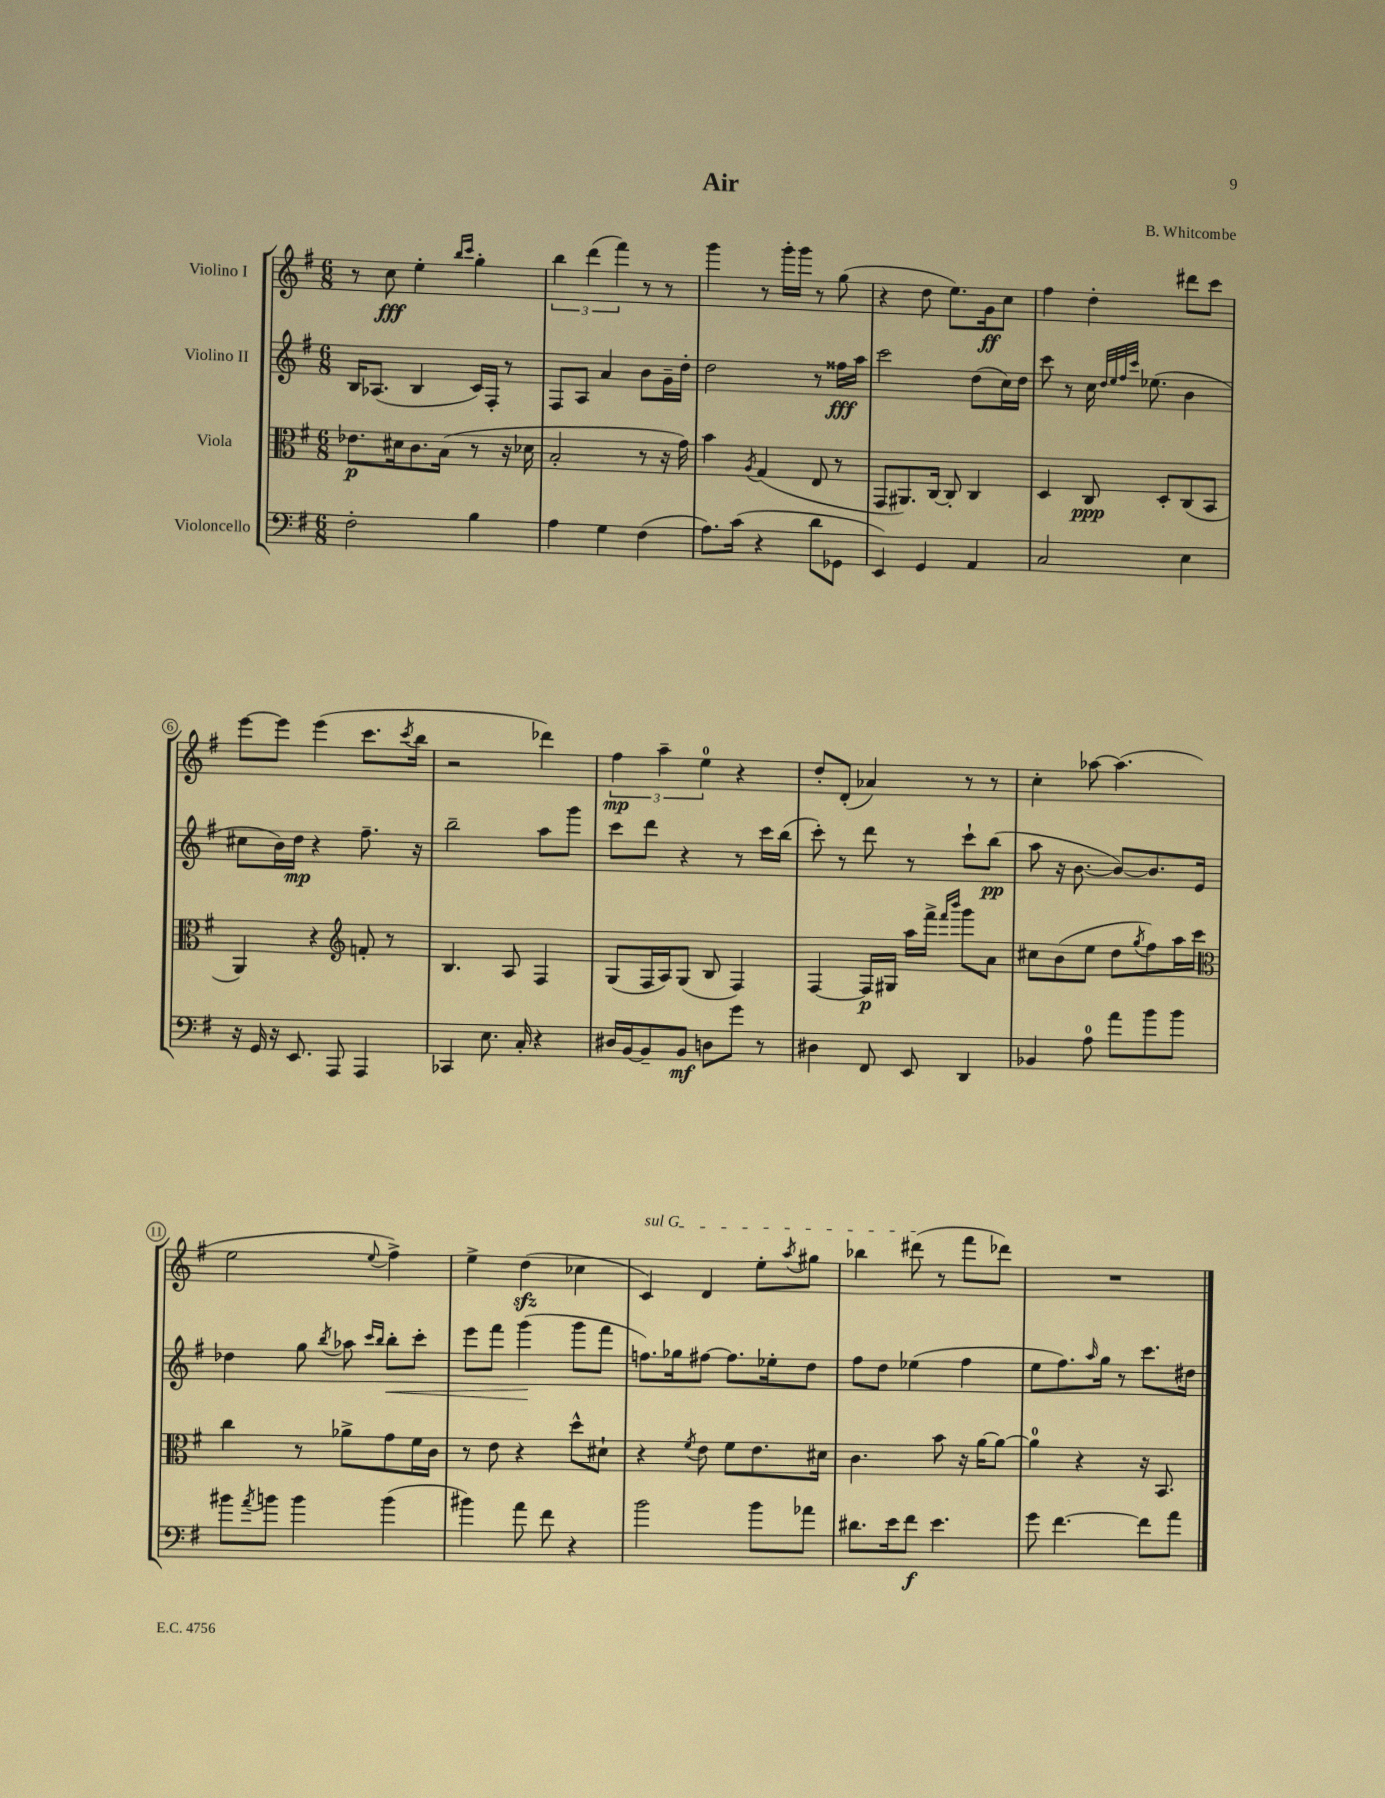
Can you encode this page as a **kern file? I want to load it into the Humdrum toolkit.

**kern	**kern	**kern	**kern
*staff4	*staff3	*staff2	*staff1
*clefF4	*clefC3	*clefG2	*clefG2
*k[f#]	*k[f#]	*k[f#]	*k[f#]
*M6/8	*M6/8	*M6/8	*M6/8
2F#'	8.e-	16B	8r
.	.	(8.A-	.
.	.	.	8cc
.	16d#	.	.
.	8.c	4B	4ee'
.	(16B	.	.
.	.	.	16qqbb
.	.	.	16qqccc
4B	8r	16c)	4gg'
.	.	16F#'	.
.	16r	8r	.
.	16d-	.	.
=	=	=	=
4A	2B'	8F#	6bb
.	.	8A	.
.	.	.	(6ddd
4G	.	4a	.
.	.	.	6fff#)
(4F#	8r	8b	8r
.	16r	16g~	8r
.	16g)	16dd'	.
=	=	=	=
8.A)	4b	2dd	4ggg
(16c	.	.	.
.	8qA	.	.
4r	(4G	.	8r
.	.	.	16ggg'
.	.	.	16ggg
8d	8E	8r	8r
8GG-	8r	16ff##	(8gg
.	.	16aa	.
=	=	=	=
4EE)	8GG	2ccc	4r
.	8.AA#)	.	.
4GG	.	.	8dd
.	[16C	.	.
.	8C']	.	8.ee)
4AA	4C	(8dd	.
.	.	.	16g
.	.	16cc)	8cc
.	.	16dd	.
=	=	=	=
2C	4D	8ccc	4ff#
.	.	8r	.
.	8C	16cc	4dd'
.	.	32qqdd	.
.	.	32qqee	.
.	.	32qqff#	.
.	.	32qqccc	.
.	.	(8.ee-	.
.	8D'	.	.
4E	(8C	4b	8ddd#
.	8BB	.	8ccc
=	=	=	=
16r	4AA)	8cc#	[8eee
16GG	.	.	.
16r	.	16b)	8eee]
8.EE	.	16dd	.
.	4r	4r	(4eee
8AAA	.	.	.
*	*clefG2	*	*
4AAA	8f'	8.ff#~	8.ccc
.	8r	.	.
.	.	.	8qccc
.	.	16r	16bb
=	=	=	=
4CC-	4.B	2bb~	2r
8.E	.	.	.
.	8A	.	.
16C'	.	.	.
4r	4F#	8aa	4ddd-)
.	.	8ggg	.
=	=	=	=
16D#	(8G	8ccc	6ff#
[16BB	.	.	.
8BB~]	16F#	8ddd	.
.	.	.	6aa~
.	16A)	.	.
8BB	(8G	4r	.
.	.	.	6ee
8D	8B	.	.
8g	4F#)	8r	4r
8r	.	16ccc	.
.	.	(16bb	.
=	=	=	=
4D#	[4F#	8ccc')	8dd'
.	.	8r	(8d'
8FF#	16F#]	8ddd	4a-)
.	16G#	.	.
8EE	16aa	8r	.
.	16fff#^	.	.
.	16qqfff#	.	.
.	16qqbbb	.	.
4DD	8ggg	8ccc`	8r
.	8a	(8bb	8r
=	=	=	=
4BB-	8cc#	8aa	4cc'
.	(8b	16r	.
.	.	[8.b	.
8A	8ee	.	[8aa-
8a	8dd	8b_)	(4.aa-]
.	8qgg	.	.
8b	8ff#)	8.b]	.
8b	16aa	.	.
.	16ccc	16e	.
=	=	=	=
*	*clefC3	*	*
8b#	4cc	4dd-	2ee
8qa	.	.	.
8b	.	.	.
4b	8r	8gg	.
.	.	8qbb	.
.	8a-^	8aa-	.
.	.	16qqccc	.
.	.	16qqbb	8qqee
(4b	8g	8bb'	4ff#^)
.	16f#	8ccc'	.
.	16c	.	.
=	=	=	=
4b#)	8r	8eee	4ee^
.	8e	8fff#	.
8a	4r	(4ggg	(4dd
8f#	.	.	.
4r	8dd^^	8ggg	4cc-
.	8d#`	8fff#	.
=	=	=	=
2b	4r	8.ff)	4c)
.	.	16gg-	.
.	8qf#	.	.
.	8e	[8ff#	4d
.	8f#	8.ff#]	.
8b	8.e	.	8ee'
.	.	16ee-'	.
.	.	.	8qaa
8a-	.	8dd	8gg#
.	16d#	.	.
=	=	=	=
8.d#	4.c	8ff#	4bb-
.	.	8dd	.
16e	.	.	.
8f#	.	(4ee-	(8ddd#
4.e	8b	.	8r
.	16r	4ff#	8fff#
.	[16a	.	.
.	8a_	.	8ddd-)
=	=	=	=
8g	4a]	8ee	2.r
[4.f#	.	8.ff#)	.
.	4r	.	.
.	.	16qqaa	.
.	.	16gg	.
.	.	8r	.
8f#]	16r	8.ccc	.
.	8.BB	.	.
8a	.	.	.
.	.	16dd#	.
==	==	==	==
*-	*-	*-	*-
